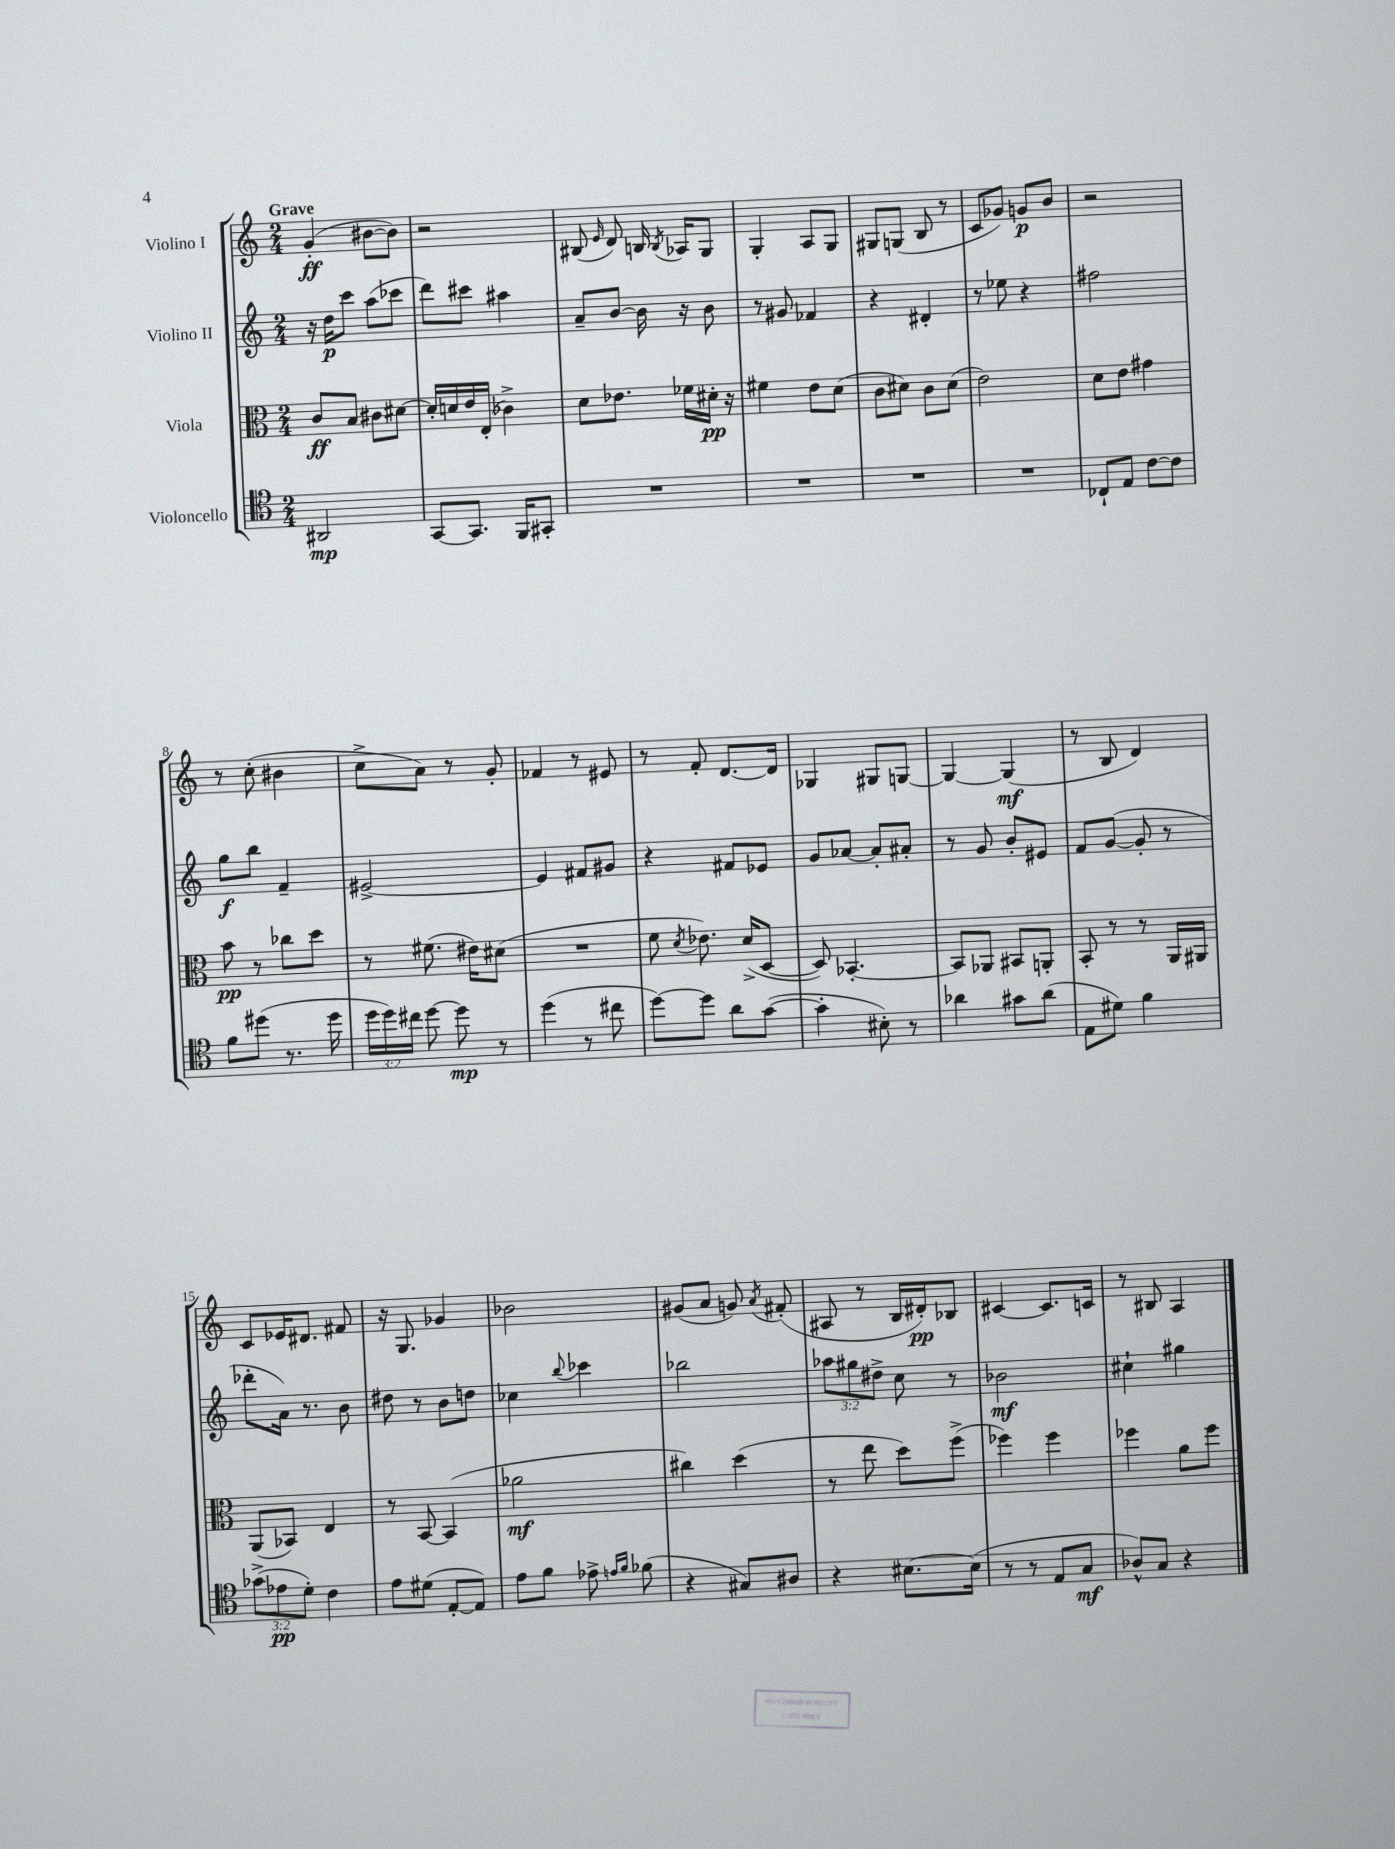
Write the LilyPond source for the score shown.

<<
\new StaffGroup <<
\new Staff = "s0" \with { instrumentName = "Violino I" } {
    \clef treble \key c \major \numericTimeSignature \time 2/4 \tempo "Grave"
    \autoBeamOff g'4-.\ff( bis'8[~ bis'8]) |
    r2 |
    bis8( \grace { e'16 } d'8) b16 \acciaccatura { b8 } aes16[ g8] |
    g4-. a8[ g8] |
    gis8[ g8]( b8 r8 |
    c'8[ ges'8]) g'8[\p b'8] |
    r2 |
    r8 c''8-.( bis'4 |
    c''8[-> a'8]) r8 g'8-. |
    fes'4 r8 eis'8 |
    r8 f'8-. d'8.[~ d'16] |
    ges4 gis8[ g8]~ |
    g4~ g4\mf( |
    r8 b8 d'4) |
    c'8[ ees'16 dis'8.] fis'8 |
    r16 g8. ges'4 |
    bes'2 |
    gis'8[( a'8] g'8) \acciaccatura { a'8 } fis'8-.( |
    ais8 r8 b16[ dis'16-.\pp) bes8] |
    cis'4~ cis'8.[ c'16] |
    r8 bis8 a4 \bar "|." |
}
\new Staff = "s1" \with { instrumentName = "Violino II" } {
    \clef treble \key c \major \numericTimeSignature \time 2/4 \override Staff.TupletNumber.text = #tuplet-number::calc-fraction-text
    \autoBeamOff r16 d''16[\p c'''8] a''8[( ces'''8] |
    d'''8[) cis'''8] ais''4 |
    a'8[-- b'8]~ b'16 r16 b'8 |
    r8 gis'8 fes'4 |
    r4 dis'4-. |
    r8 ees''8 r4 |
    fis''2 |
    g''8[\f b''8] f'4-- |
    eis'2~-> |
    eis'4 fis'8[ gis'8] |
    r4 fis'8[ ees'8] |
    g'8[ aes'8]~ aes'8[-. ais'8]-. |
    r8 g'8 b'8[-. eis'8] |
    f'8[ g'8]~( g'8-. r8 |
    des'''8[-. a'16]) r8. b'8 |
    dis''8 r8 b'8[ d''8] |
    ces''4 \appoggiatura { b''8 } ces'''4 |
    bes''2 |
    \tuplet 3/2 { aes''8[ gis''8 dis''8]-> } c''8 r8 |
    bes'2\mf |
    cis''4-! gis''4 \bar "|." |
}
\new Staff = "s2" \with { instrumentName = "Viola" } {
    \clef alto \key c \major \numericTimeSignature \time 2/4
    \autoBeamOff c'8[\ff b8] cis'8[ dis'8]~ |
    dis'16[-. d'16 e'16 e16]-.( ces'4->) |
    d'8[ ees'8.] fes'16[ dis'16]-.\pp r16 |
    fis'4 e'8[ d'8]( |
    c'8[ dis'8]) c'8[ dis'8]( |
    e'2) |
    d'8[ e'8] gis'4 |
    b'8\pp r8 ces''8[ d''8] |
    r8 fis'8.( eis'16[) dis'8]( |
    R2 |
    f'8 \acciaccatura { d'8 } ees'8.) d'16[->( d8]~ |
    d8) bes,4.~-. |
    bes,8[ aes,8] bis,8[ a,8]-. |
    b,8-. r8 r8 a,16[ ais,16] |
    a,8[( bes,8]) e4 |
    r8 b,8~ b,4( |
    aes'2\mf |
    cis''4) d''4( |
    r8 e''8 d''8[) f''8]->( |
    fes''4) fes''4 |
    fes''4 a'8[ fes''8] \bar "|." |
}
\new Staff = "s3" \with { instrumentName = "Violoncello" } {
    \clef tenor \key c \major \numericTimeSignature \time 2/4 \override Staff.TupletNumber.text = #tuplet-number::calc-fraction-text
    \autoBeamOff ais,2\mp |
    g,8[~ g,8.] f,16[ gis,8]-. |
    R2 |
    R2 |
    R2 |
    R2 |
    ces8[-! e8] c'8[~ c'8] |
    f'8[ dis''8]( r8. dis''16 |
    \tuplet 3/2 { d''16[ d''16) cis''16] } d''8~ d''8\mp r8 |
    d''4( r8 cis''8 |
    d''8[~) d''8] a'8[ g'8]~( |
    g'4-. bis8-.) r8 |
    aes'4 gis'8[ aes'8]( |
    e8[ dis'8]) f'4 |
    \tuplet 3/2 { ges'8[->( ees'8\pp d'8]-.) } c'4 |
    e'8[ dis'8]( e8[~-. e8]) |
    e'8[ f'8] ees'8-> \grace { e'16[ f'16] } fes'8( |
    r4 gis8[) ais8] |
    r4 bis8.[~ bis16]( |
    r8 r8 e8[ g8]\mf |
    aes8[-^) g8] r4 \bar "|." |
}
>>
>>
